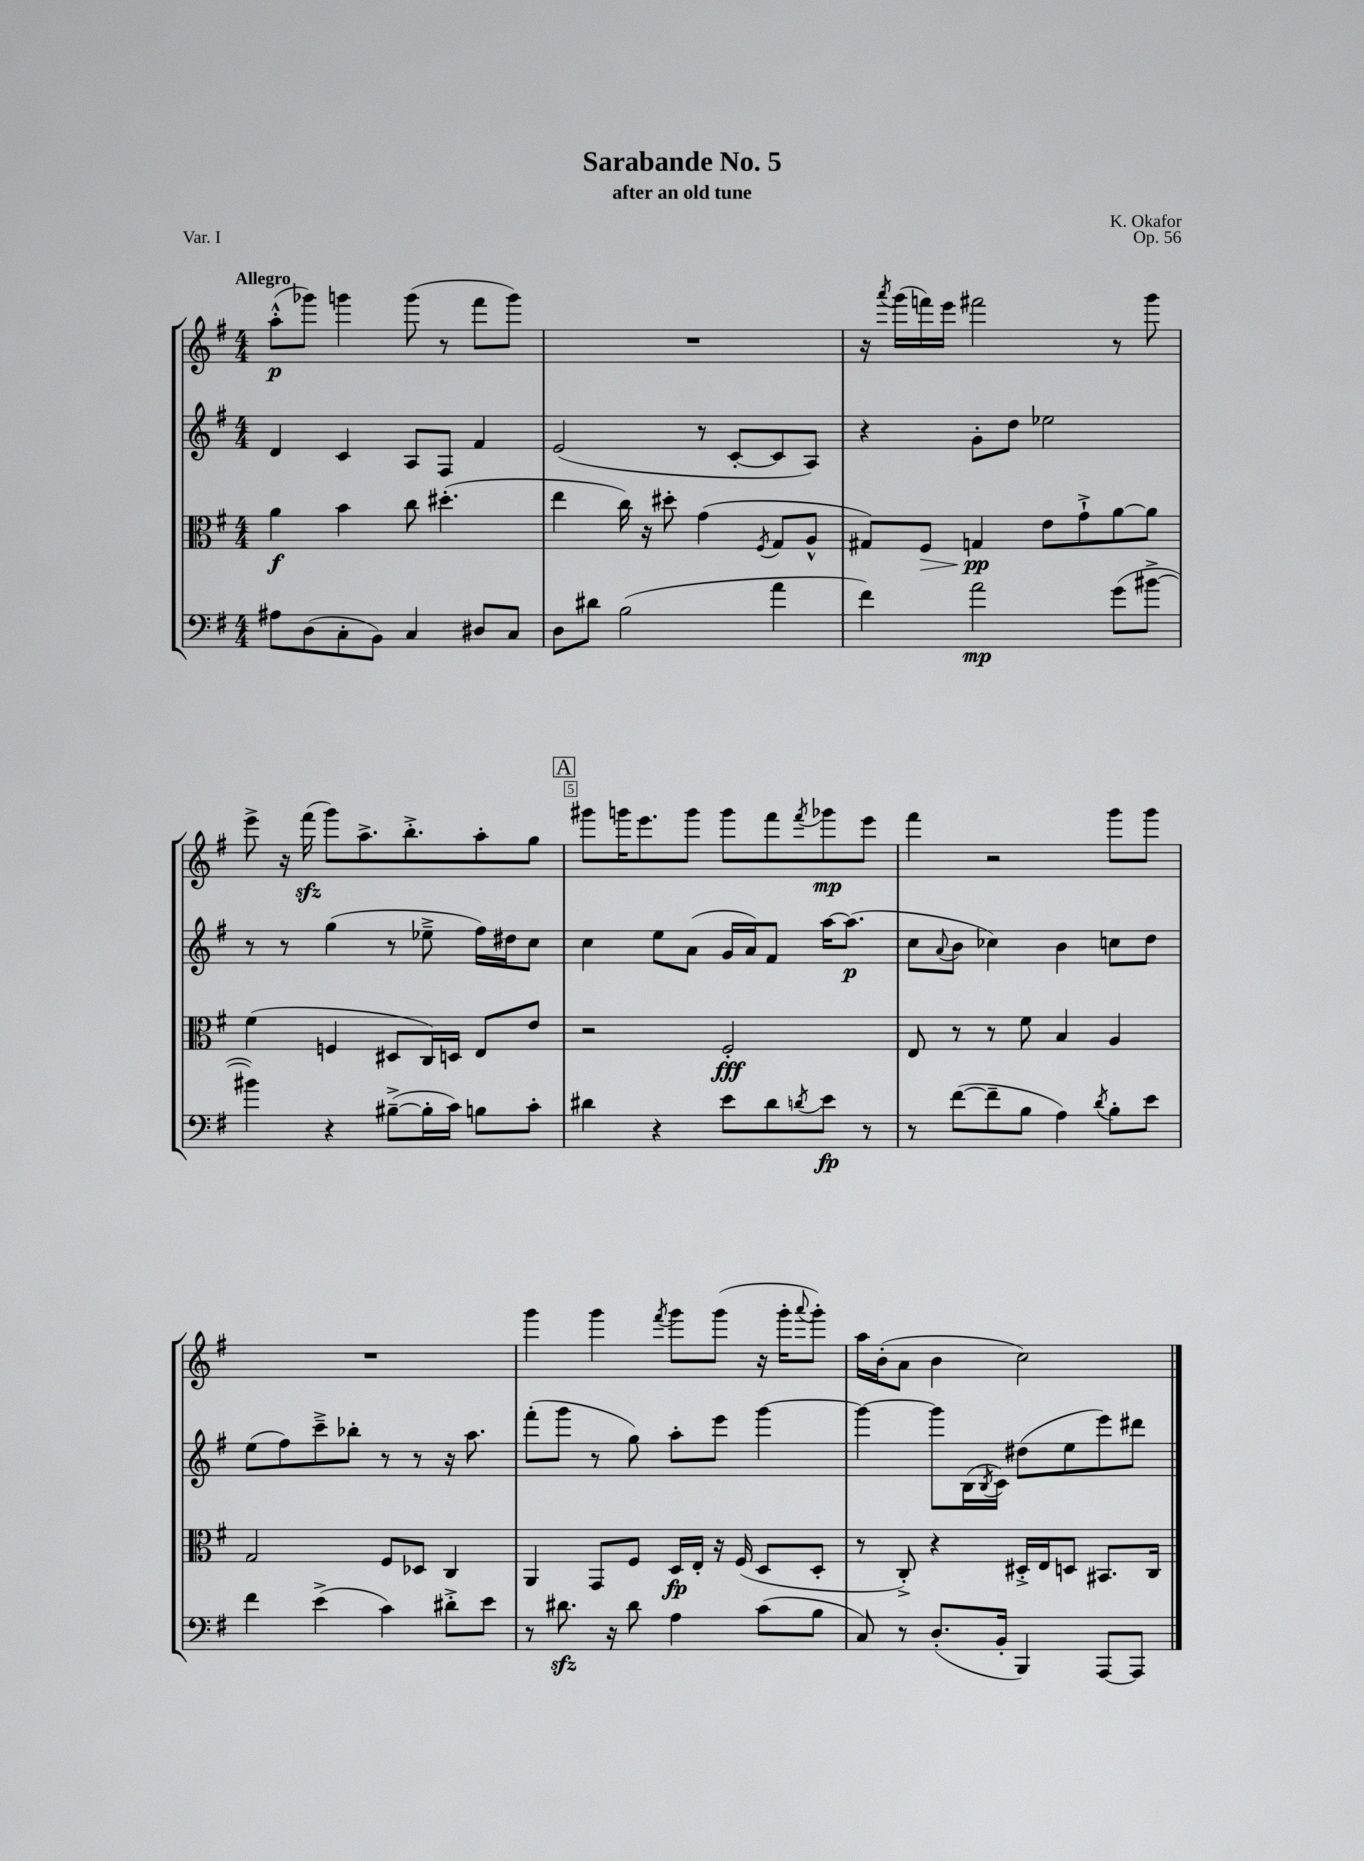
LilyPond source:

\header { title = "Sarabande No. 5" composer = "K. Okafor" subtitle = "after an old tune" opus = "Op. 56" piece = "Var. I" }
<<
\new StaffGroup <<
\new Staff = "s0" {
    \clef treble \key g \major \numericTimeSignature \time 4/4 \tempo "Allegro"
    a''8-.-^\p( ges'''8) g'''4 g'''8( r8 fis'''8 g'''8) |
    R1 |
    r16 \acciaccatura { a'''8 } g'''16( f'''16) e'''16 fis'''2 r8 g'''8 |
    e'''8-> r16 fis'''16\sfz( g'''8) a''8.-> b''8.-.-> a''8-. g''8 |
    \mark \markup { \box "A" } gis'''8 g'''16 e'''8. g'''8 g'''8 fis'''8 \acciaccatura { fis'''8 } ges'''8\mp e'''8 |
    fis'''4 r2 g'''8 g'''8 |
    R1 |
    g'''4 g'''4 \acciaccatura { fis'''8 } g'''8 g'''8( r16 g'''16-. \appoggiatura { a'''8 } g'''8-.) |
    a''16 b'16-.( a'8 b'4 c''2) \bar "|." |
}
\new Staff = "s1" {
    \clef treble \key g \major \numericTimeSignature \time 4/4
    d'4 c'4 a8 fis8 fis'4 |
    e'2( r8 c'8~-. c'8 a8) |
    r4 g'8-. d''8 ees''2 |
    r8 r8 g''4( r8 ees''8---> fis''16) dis''16 c''8 |
    \mark \markup { \box "A" } c''4 e''8 a'8( g'16 a'16) fis'8 a''16~ a''8.\p( |
    c''8 \appoggiatura { a'8 } b'8 ces''4) b'4 c''8 d''8 |
    e''8( fis''8) c'''8---> bes''8-. r8 r8 r16 a''8. |
    fis'''8-.( g'''8 r8 g''8) a''8-. e'''8 g'''4~ |
    g'''4~ g'''8 b16( \acciaccatura { b8 } c'16) dis''8( e''8 e'''8) dis'''8 \bar "|." |
}
\new Staff = "s2" {
    \clef alto \key g \major \numericTimeSignature \time 4/4
    a'4\f b'4 c''8 dis''4.-.( |
    e''4 c''16) r16 dis''8-. g'4( \acciaccatura { fis8 } g8 a8-^ |
    gis8) fis8\> g4\pp\! e'8 g'8-!-> a'8~ a'8 |
    fis'4( f4 dis8 c16) d16 e8 e'8 |
    \mark \markup { \box "A" } r2 fis2-.\fff |
    e8 r8 r8 fis'8 b4 a4 |
    g2 fis8 des8 c4 |
    a,4 g,8 fis8 d16\fp e16-. r16 fis16( d8 d8-. |
    r8 c8-.->) r4 dis16-.-> e16 d8 bis,8. c16 \bar "|." |
}
\new Staff = "s3" {
    \clef bass \key g \major \numericTimeSignature \time 4/4
    ais8 d8( c8-. b,8) c4 dis8 c8 |
    d8 dis'8 b2( a'4 |
    fis'4) a'2\mp g'8( bis'8~-> |
    bis'4) r4 bis8~--->( bis16-. c'16) b8 c'8-. |
    \mark \markup { \box "A" } dis'4 r4 e'8 dis'8 \acciaccatura { d'8 } e'8\fp r8 |
    r8 fis'8~( fis'8-- b8 a4) \acciaccatura { d'8 } b8-. e'8 |
    fis'4 e'4->( c'4) dis'8-.-> e'8 |
    r8 dis'8.\sfz r16 dis'8 a4 c'8( b8 |
    c8) r8 d8.-.( b,16-. b,,4) a,,8~ a,,8 \bar "|." |
}
>>
>>
\layout { \context { \Score \override BarNumber.break-visibility = ##(#f #t #t) barNumberVisibility = #(every-nth-bar-number-visible 5) \override BarNumber.stencil = #(make-stencil-boxer 0.1 0.3 ly:text-interface::print) } }
